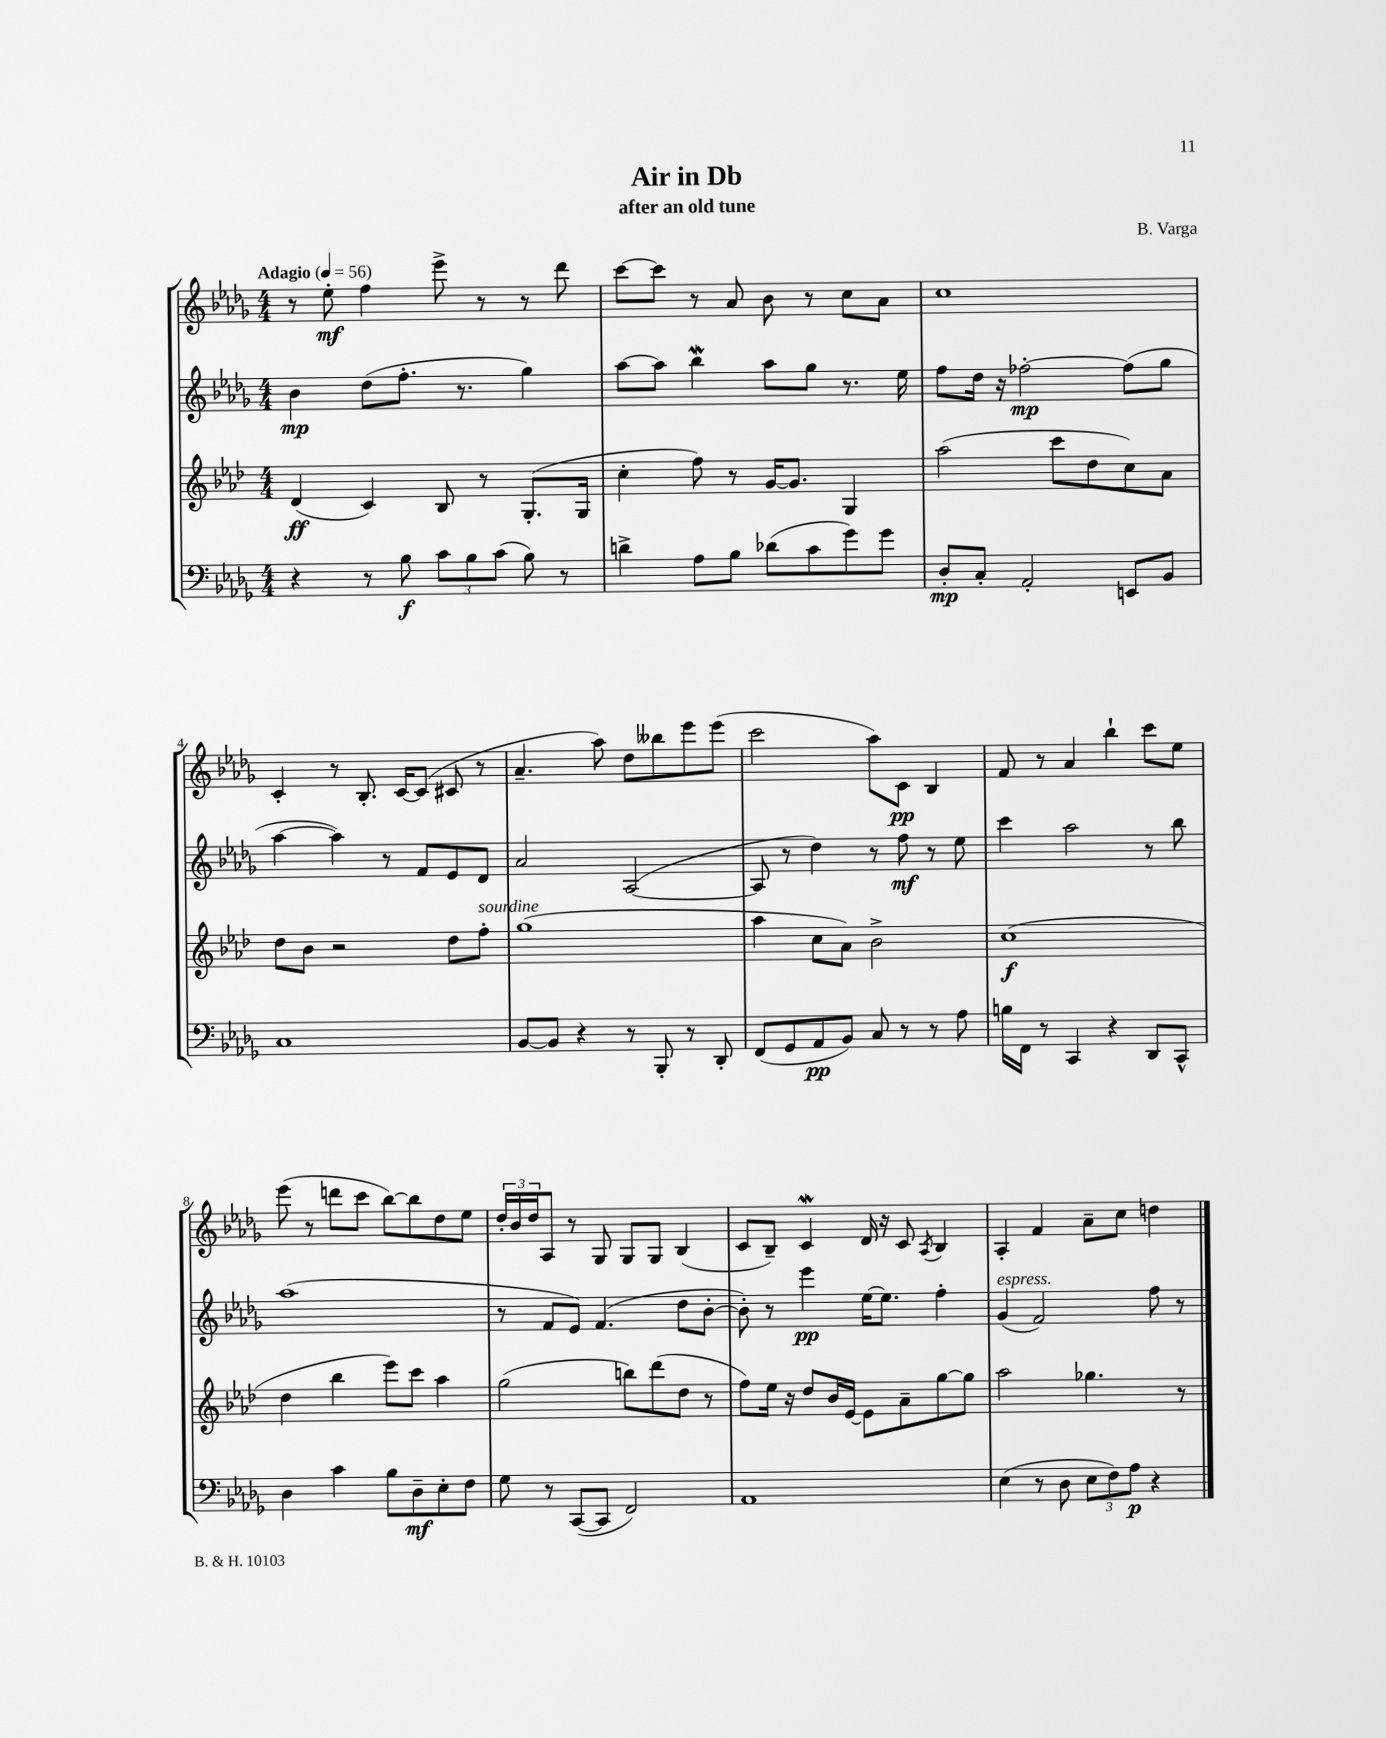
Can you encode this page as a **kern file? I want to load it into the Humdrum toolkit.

**kern	**kern	**kern	**kern
*staff4	*staff3	*staff2	*staff1
*clefF4	*clefG2	*clefG2	*clefG2
*k[b-e-a-d-g-]	*k[b-e-a-d-]	*k[b-e-a-d-g-]	*k[b-e-a-d-g-]
*M4/4	*M4/4	*M4/4	*M4/4
*MM56	*MM56	*MM56	*MM56
4r	(4d-/	4b-\	8r
.	.	.	8ee-'\
8r	4c/)	(8dd-\L	4ff\
8B-\	.	8.ff'\J	.
12c\L	8B-/	.	8eee-^\
.	.	8.r	.
12B-\	.	.	.
.	8r	.	8r
(12c\J	.	.	.
8B-\)	(8.G'/L	4gg-\)	8r
8r	.	.	8ddd-\
.	16G/Jk	.	.
=	=	=	=
4d^\	4cc'\	[8aa-\L	[8ccc\L
.	.	8aa-\]J	8ccc\]J
8A-\L	8ff\)	4bb-\	8r
8B-\J	8r	.	8a-/
(8d-\L	[16g/LK	8aa-\L	8b-\
.	8.g/]J	.	.
8c\	.	8gg-\J	8r
8g-\)	4G/	8.r	8cc\L
8g-\J	.	.	8a-\J
.	.	16ee-\	.
=	=	=	=
8D-'/L	(2aa-\	8ff\L	1cc
8C'/J	.	16dd-\Jk	.
.	.	16r	.
2AA-'/	.	[2ff-'\	.
.	8ccc\L	.	.
.	8dd-\	.	.
8EE/L	8cc\)	(8ff-\]L	.
8BB-/J	8a-\J	8gg-\J	.
=	=	=	=
1C	8dd-\L	[4aa-\	4c'/
.	8b-\J	.	.
.	2r	4aa-\])	8r
.	.	.	8.B-'/
.	.	8r	.
.	.	.	[16c/LK
.	.	8f/L	(8c/]J
.	8dd-\L	8e-/	8c#/
.	8ff'\J	8d-/J	8r
=	=	=	=
[8BB-/L	(1gg	2a-/	4.a-~/
8BB-/]J	.	.	.
4r	.	.	.
.	.	.	8aa-\)
8r	.	([2A-/	8dd-\L
8BBB-'/	.	.	8bb--\
8r	.	.	8eee-\
8DD-'/	.	.	(8eee-\J
=	=	=	=
(8FF/L	4aa-\	8A-/]	2ccc\
8GG-/	.	8r	.
8AA-/	8cc\L	4dd-\)	.
8BB-/J)	8a-\J)	.	.
8C/	2b-^\	8r	8aa-\L)
8r	.	8ff\	8c\J
8r	.	8r	4B-/
8A-\	.	8ee-\	.
=	=	=	=
16B\LL	(1cc	4ccc\	8f/
16FF\JJ	.	.	.
8r	.	.	8r
4CC/	.	2aa-\	4a-/
4r	.	.	4bb-`\
8DD-/L	.	8r	8ccc\L
8CC^^/J	.	8bb-\	8ee-\J
=	=	=	=
4D-\	4dd-\	(1aa-	(8eee-\
.	.	.	8r
4c\	4bb-\	.	8ddd\L
.	.	.	8ccc\J
8B-\L	8eee-\L)	.	[8bb-\L)
8D-~\	8ccc\J	.	8bb-\]
8E-'\	4aa-\	.	8dd-\
8F\J	.	.	8ee-\J
=	=	=	=
8G-\	(2gg\	8r	24dd-'/LL
.	.	.	24b-/
.	.	.	24dd-/J
8r	.	8f/L	8A-/J
([8CC/L	.	8e-/J)	8r
8CC/]J	.	(4.f/	8G-/
2FF/)	8bb\L)	.	8G-/L
.	(8ddd-\	.	8G-/J
.	8dd-\J	8dd-\L	(4B-/
.	8r	[8b-'\J	.
=	=	=	=
1AA-	8ff\L)	8b-'\])	8c/L
.	16ee-\Jk	8r	8B-~/J)
.	16r	.	.
.	8dd-/L	4eee-\	4c/
.	16b-/L	.	.
.	[16e-/JJ	.	.
.	8e-\]L	[16ee-\LK	16d-/
.	.	8.ee-\]J	16r
.	8a-~\	.	8c/
.	.	.	8qA-/
.	[8gg\	4ff'\	4B-/
.	8gg\]J	.	.
=	=	=	=
(4E-\	2aa-\	(4g-/	4A-'/
8r	.	2f/)	4f/
8D-\	.	.	.
12E-\L	4.gg-\	.	8a-~\L
12F\)	.	.	.
.	.	.	8cc\J
12A-\J	.	.	.
4r	.	8ff\	4dd\
.	8r	8r	.
==	==	==	==
*-	*-	*-	*-
